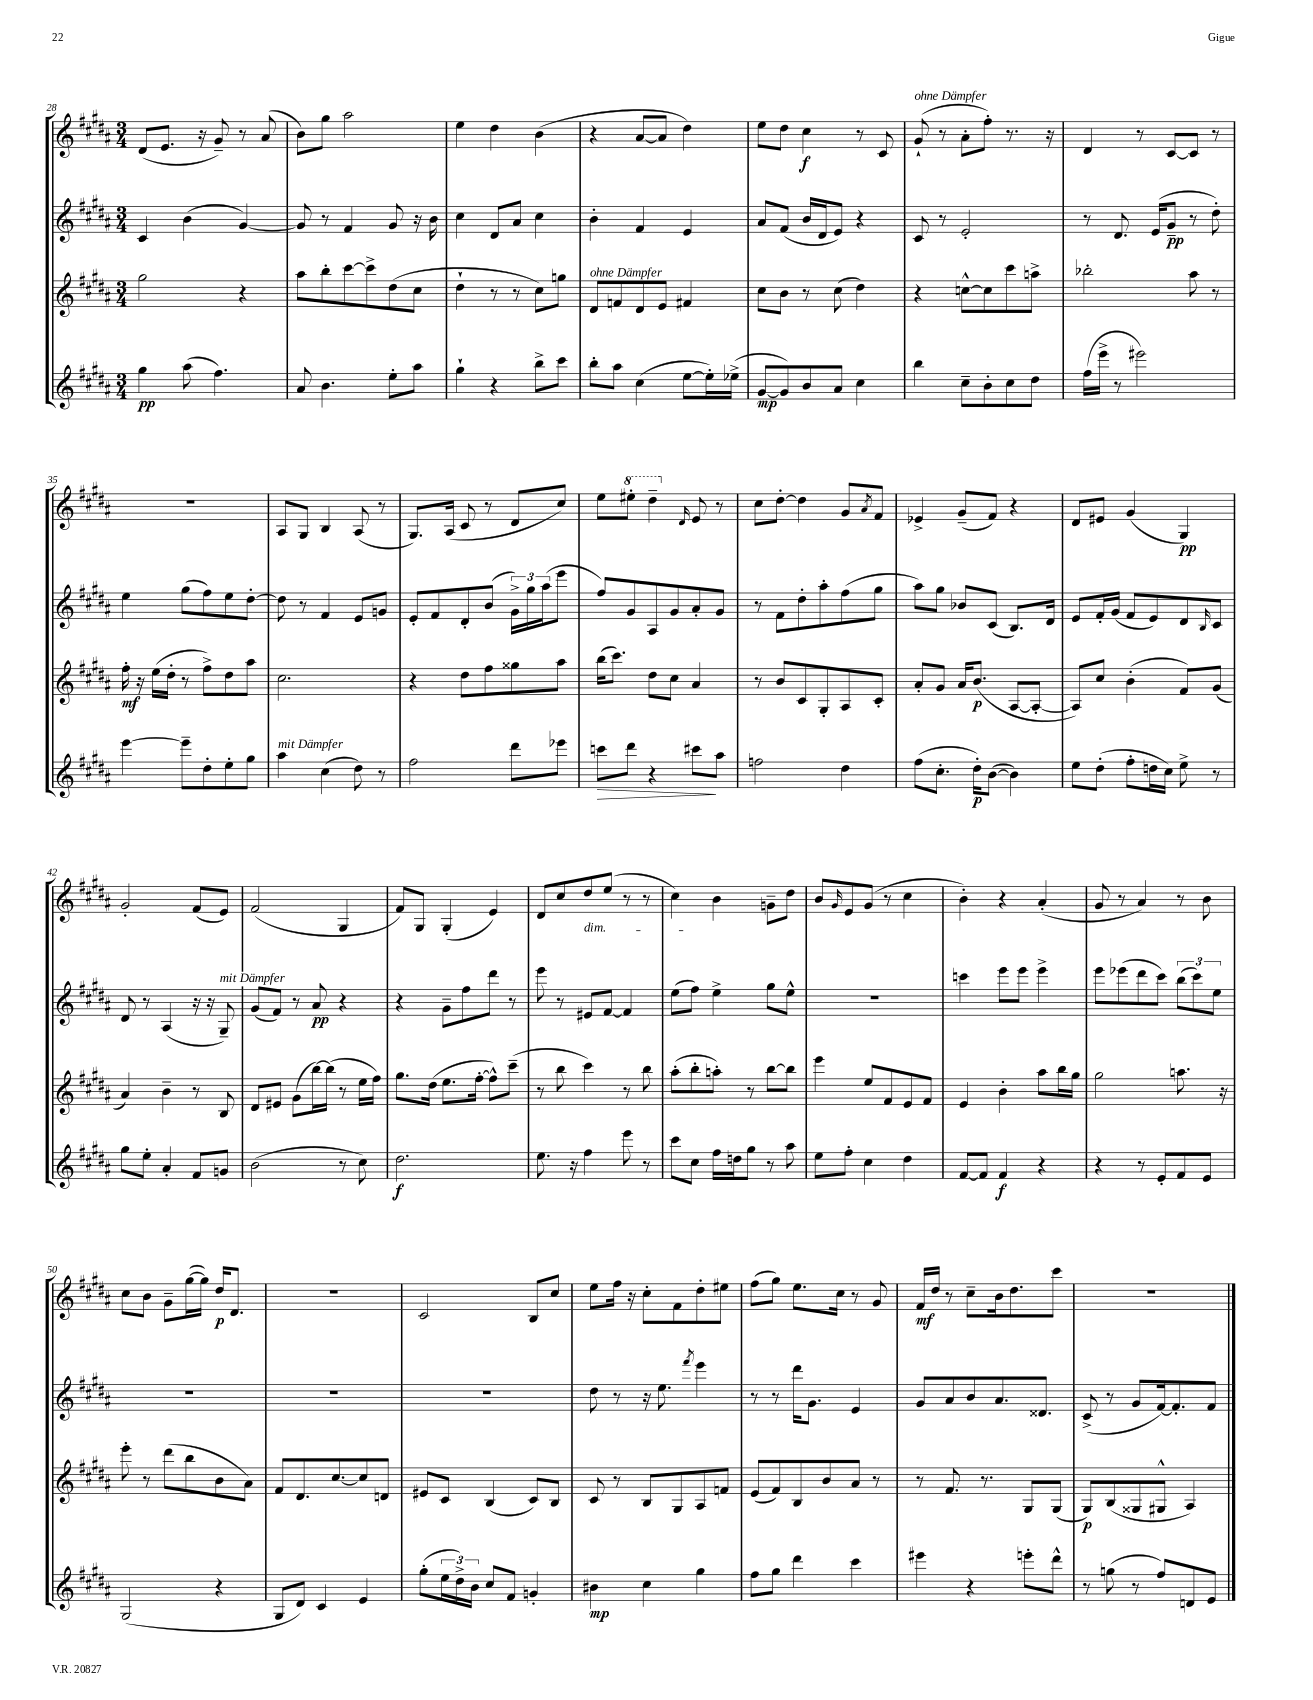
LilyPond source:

<<
\new StaffGroup <<
\new Staff = "s0" {
    \clef treble \key b \major \numericTimeSignature \time 3/4
    dis'8( e'8. r16 gis'8--) r8 ais'8( |
    b'8) gis''8 ais''2 |
    e''4 dis''4 b'4( |
    r4 ais'8~ ais'8 dis''4) |
    e''8 dis''8 cis''4\f r8 cis'8 |
    gis'8-!^\markup { \italic "ohne Dämpfer" }( r8 ais'8-. fis''8-.) r8. r16 |
    dis'4 r8 cis'8~ cis'8 r8 |
    R2. |
    ais8 gis8 b4 ais8( r8 |
    gis8.) ais16( cis'8 r8 dis'8 cis''8) |
    e''8 \ottava #1 eis'''8-. dis'''4-- \ottava #0 \grace { dis'16 } e'8 r8 |
    cis''8 dis''8~-. dis''4 gis'8 \acciaccatura { ais'8 } fis'8 |
    ees'4-> gis'8--( fis'8) r4 |
    dis'8 eis'8 gis'4( gis4\pp) |
    gis'2-. fis'8( e'8) |
    fis'2( gis4 |
    fis'8) gis8 gis4-.( e'4) |
    dis'8 cis''8 dis''8\dim e''8( r8 r8 |
    cis''4\!) b'4 g'8-- dis''8 |
    b'8 \grace { gis'16 } e'8 gis'8( r8 cis''4 |
    b'4-.) r4 ais'4-.( |
    gis'8 r8 ais'4) r8 b'8 |
    cis''8 b'8 gis'8-- gis''16~( gis''16) dis''16\p dis'8. |
    R2. |
    cis'2 b8 cis''8 |
    e''8 fis''16 r16 cis''8-. fis'8 dis''8-. eis''8 |
    fis''8( gis''8) e''8. cis''16 r8 gis'8 |
    fis'16\mf dis''16 r8 cis''8-- b'16 dis''8. cis'''8 |
    R2. \bar "|." |
}
\new Staff = "s1" {
    \clef treble \key b \major \numericTimeSignature \time 3/4
    cis'4 b'4( gis'4~) |
    gis'8 r8 fis'4 gis'8 r16 b'16 |
    cis''4 dis'8 ais'8 cis''4 |
    b'4-. fis'4 e'4 |
    ais'8 fis'8( b'16 dis'16 e'8) r4 |
    cis'8 r8 e'2-. |
    r8 dis'8. e'16( gis'8--\pp r8 dis''8-.) |
    e''4 gis''8( fis''8) e''8 dis''8~-. |
    dis''8 r8 fis'4 e'8 g'8 |
    e'8-. fis'8 dis'8-. b'8( \tuplet 3/2 { gis'16->) gis''16 ais''16( } e'''8 |
    fis''8) gis'8 ais8 gis'8 ais'8-. gis'8 |
    r8 fis'8 dis''8-. ais''8-. fis''8( gis''8 |
    ais''8) gis''8 bes'8 cis'8( b8.) dis'16 |
    e'8 fis'16-. gis'16( fis'8 e'8) dis'8 \grace { b16 } cis'8 |
    dis'8 r8 ais4( r16 r16 gis8--^\markup { \italic "mit Dämpfer" }) |
    gis'8( fis'8) r8 ais'8\pp r4 |
    r4 gis'8-- fis''8 dis'''8 r8 |
    e'''8 r8 eis'8 fis'8~ fis'4 |
    e''8( fis''8) e''4-> gis''8 e''8-^ |
    R2. |
    c'''4 e'''8 e'''8 e'''4-> |
    e'''8 ees'''8( dis'''8 cis'''8) \tuplet 3/2 { b''8( cis'''8) e''8 } |
    R2. |
    R2. |
    R2. |
    dis''8 r8 r16 e''8. \acciaccatura { fis'''8 } e'''4 |
    r8 r8 dis'''16 gis'8. e'4 |
    gis'8 ais'8 b'8 ais'8. disis'8. |
    cis'8->( r8 gis'8 fis'16~) fis'8.-. fis'8 \bar "|." |
}
\new Staff = "s2" {
    \clef treble \key b \major \numericTimeSignature \time 3/4
    gis''2 r4 |
    ais''8 b''8-. cis'''8~ cis'''8-> dis''8( cis''8 |
    dis''4-! r8 r8 cis''8) g''8 |
    dis'8^\markup { \italic "ohne Dämpfer" } f'8 dis'8 e'8 fis'4 |
    cis''8 b'8 r8 cis''8( dis''4) |
    r4 c''8~-^ c''8 cis'''8 a''8-> |
    bes''2-. ais''8 r8 |
    fis''16-.\mf r16 e''16( dis''16-. r8 fis''8->) dis''8 ais''8 |
    cis''2. |
    r4 dis''8 fis''8 gisis''8 ais''8 |
    b''16( cis'''8.) dis''8 cis''8 ais'4 |
    r8 b'8 cis'8 gis8-. ais8 cis'8-. |
    ais'8-. gis'8 ais'16 b'8.\p( ais8~ ais8~-. |
    ais8) cis''8 b'4-.( fis'8) gis'8( |
    ais'4) b'4-- r8 b8 |
    dis'8 eis'8 gis'8( b''16~) b''16( r8 e''16 fis''16) |
    gis''8. dis''16( e''8. fis''16~-. fis''8-^) cis'''8--( |
    r8 b''8 cis'''4) r8 b''8 |
    ais''8-.( b''8-. a''8-.) r8 b''8~ b''8 |
    e'''4 e''8 fis'8 e'8 fis'8 |
    e'4 b'4-. ais''8 b''16 gis''16 |
    gis''2 a''8. r16 |
    e'''8-. r8 dis'''8( b''8 b'8 ais'8) |
    fis'8 dis'8. cis''8.~ cis''8 d'8 |
    eis'8 cis'8 b4( cis'8) b8 |
    cis'8 r8 b8 gis8 ais8 f'8 |
    e'8( fis'8) b8 b'8 ais'8 r8 |
    r8 fis'8. r8. gis8 gis8( |
    gis8\p) b8( gisis8 gis8-^ ais4) \bar "|." |
}
\new Staff = "s3" {
    \clef treble \key b \major \numericTimeSignature \time 3/4
    gis''4\pp ais''8( fis''4.) |
    ais'8 b'4. e''8-. ais''8 |
    gis''4-! r4 b''8-> cis'''8 |
    b''8-. ais''8 cis''4( e''8~ e''16-.) ees''16->( |
    gis'8~\mp gis'8) b'8 ais'8 cis''4 |
    b''4 cis''8-- b'8-. cis''8 dis''8 |
    fis''16( e'''16-> r8 eis'''2) |
    e'''4~ e'''8-- dis''8-. e''8-. gis''8 |
    ais''4^\markup { \italic "mit Dämpfer" } cis''4( dis''8) r8 |
    fis''2 dis'''8 ees'''8 |
    c'''8\> dis'''8 r4 cis'''8\! ais''8 |
    f''2 dis''4 |
    fis''8( cis''8.-. dis''16-.\p) b'8~( b'4) |
    e''8 dis''8-.( fis''8-. d''16 cis''16) e''8-> r8 |
    gis''8 e''8-. ais'4-. fis'8 g'8 |
    b'2( r8 cis''8) |
    dis''2.\f |
    e''8. r16 fis''4 e'''8 r8 |
    cis'''8 cis''8 fis''16 d''16 gis''8 r8 ais''8 |
    e''8 fis''8-. cis''4 dis''4 |
    fis'8~ fis'8 fis'4\f r4 |
    r4 r8 e'8-. fis'8 e'8 |
    gis2( r4 |
    gis8 dis'8) cis'4 e'4 |
    gis''8-.( \tuplet 3/2 { e''16 dis''16->) b'16 } cis''8 fis'8 g'4-. |
    bis'4\mp cis''4 gis''4 |
    fis''8 gis''8 dis'''4 cis'''4 |
    eis'''4 r4 e'''8-. dis'''8-^ |
    r8 g''8( r8 fis''8) d'8 e'8 \bar "|." |
}
>>
>>
\layout { \context { \Score currentBarNumber = #28 } }
